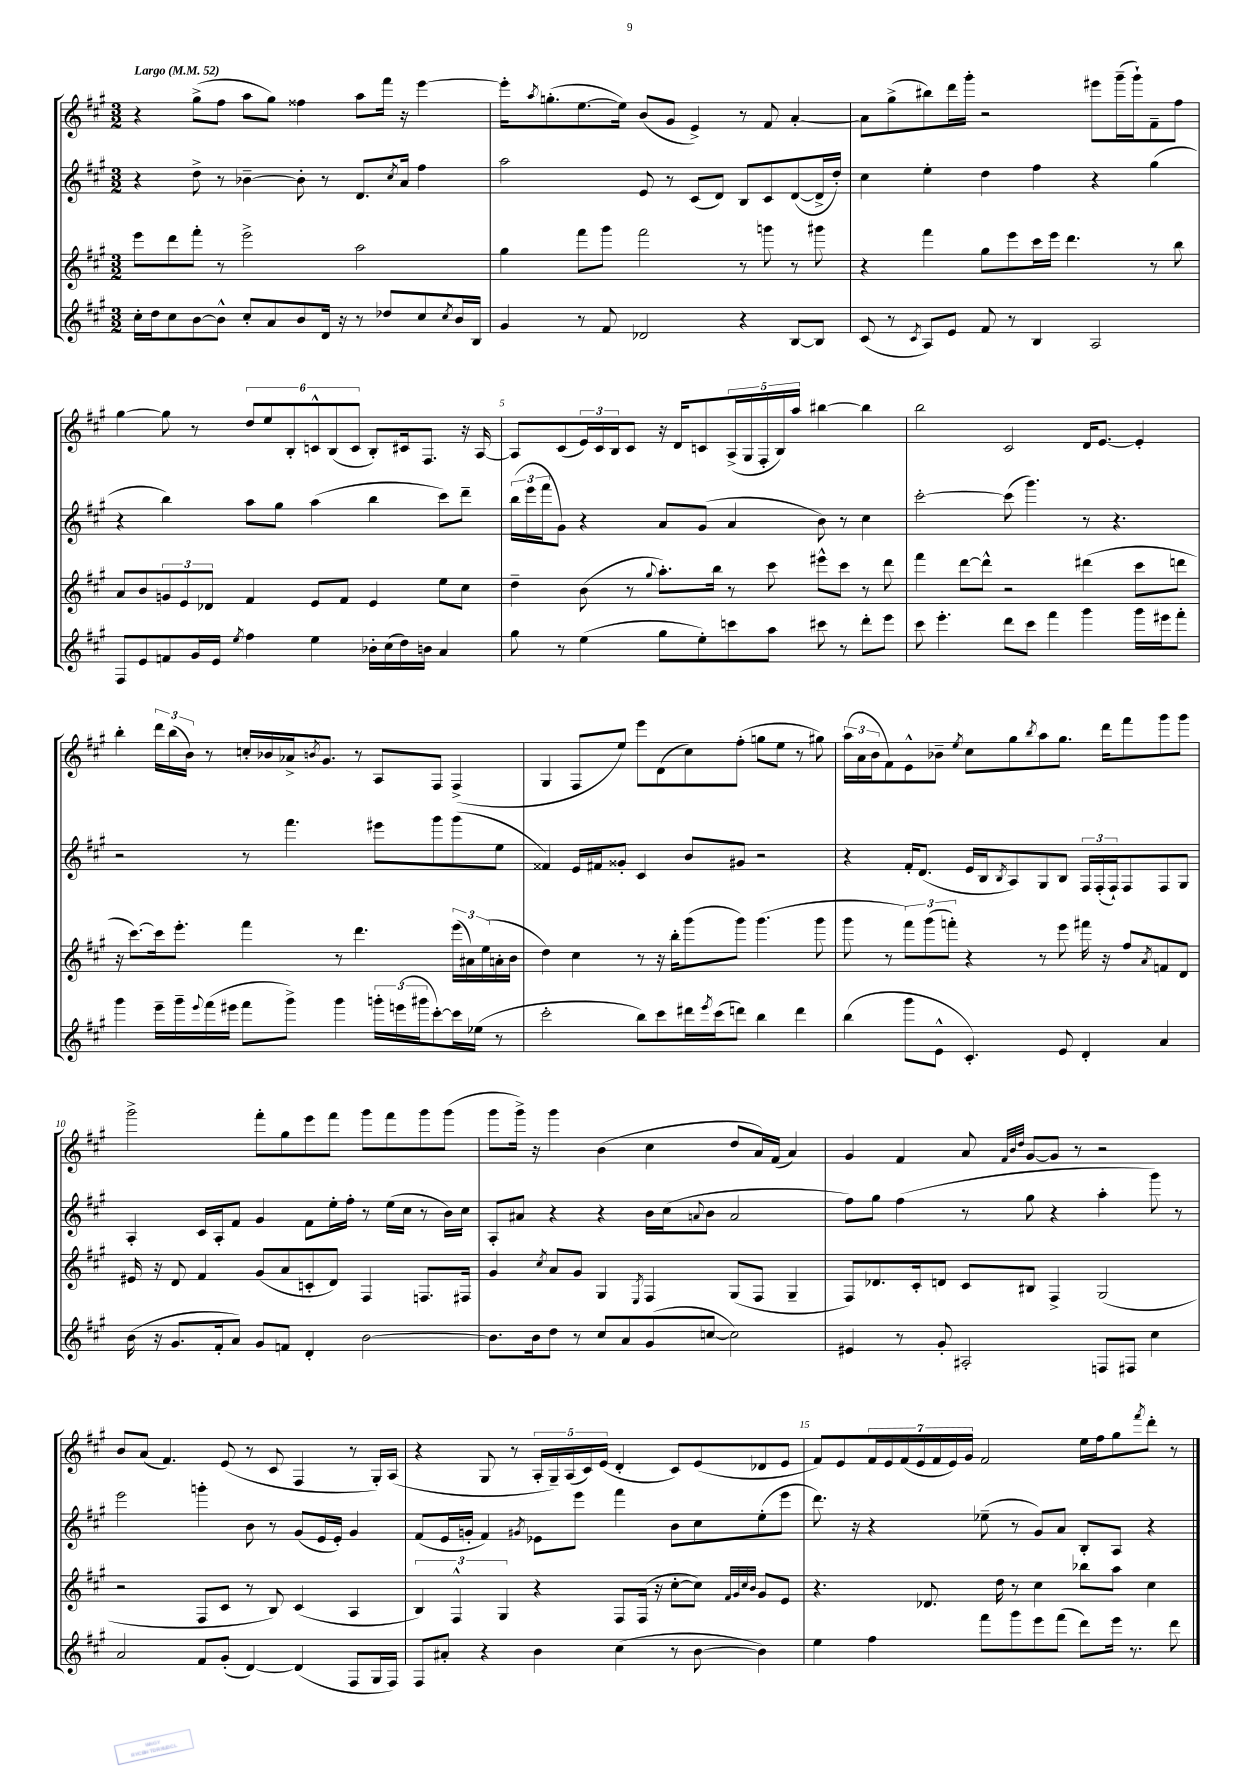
<<
\new StaffGroup <<
\new Staff = "s0" {
    \clef treble \key a \major \numericTimeSignature \time 3/2 \tempo "Largo" 4 = 52
    r4 gis''8->( fis''8 a''8 gis''8) fisis''4 a''8 fis'''16 r16 e'''4~ |
    e'''16-. \acciaccatura { a''8 } g''8.-.( e''8.~ e''16) b'8( gis'8 e'4->) r8 fis'8 a'4~-. |
    a'8 gis''8->( bis''8) d'''16 gis'''16-. r2 eis'''8 gis'''16--( gis'''16-!) fis'8-- fis''8 |
    gis''4~ gis''8 r8 \tuplet 6/4 { d''8 e''8 b8-. c'8-^ b8( c'8 } b8-.) cis'16 fis8. r16 a16~ |
    a8 cis'8( \tuplet 3/2 { e'16) cis'16 b16 } cis'8 r16 d'16 c'8 \tuplet 5/4 { a16->( gis16 fis16-. b16) a''16 } bis''4~ bis''4 |
    b''2 cis'2 d'16 e'8.~ e'4-. |
    b''4-. \tuplet 3/2 { d'''16 b''16( b'16) } r8 c''16-. bes'16 aes'16-> \acciaccatura { b'8 } gis'8. r8 a8 fis8 fis4->( |
    gis4 fis8 e''8) e'''8 d'8( cis''8) fis''8-.( g''8 e''8 r8 gis''8) |
    \tuplet 3/2 { a''16( a'16 b'16 } fis'8) e'8-^ bes'8-- \acciaccatura { e''8 } cis''8 gis''8 \acciaccatura { b''8 } a''8 gis''8. d'''16 fis'''8 gis'''8 gis'''8 |
    gis'''2-> fis'''8-. gis''8 e'''8 fis'''8 gis'''8 fis'''8 gis'''8 gis'''8( |
    gis'''8 gis'''16->) r16 gis'''4 b'4( cis''4 d''8 a'16) fis'16( a'4) |
    gis'4 fis'4 a'8 \grace { fis'32 b'32 d''32 } gis'8~ gis'8 r8 r2 |
    b'8 a'8( fis'4.) e'8( r8 cis'8 fis4 r8 gis16-.) a16( |
    r4 gis8 r8 \tuplet 5/4 { a16-. gis16--) a16( cis'16) e'16( } d'4-. cis'8) e'8( des'8 e'8 |
    fis'8) e'8 \tuplet 7/4 { fis'16 e'16 fis'16( e'16 fis'16 e'16) gis'16 } fis'2 e''16 fis''16 gis''8 \acciaccatura { fis'''8 } d'''8-. r8 \bar "|." |
}
\new Staff = "s1" {
    \clef treble \key a \major \numericTimeSignature \time 3/2
    r4 d''8-> r8 bes'4~-- bes'8-. r8 d'8. \acciaccatura { cis''8 } a'16 fis''4 |
    a''2 e'8 r8 cis'8( d'8) b8 cis'8 d'8~( d'16-> d''16-.) |
    cis''4 e''4-. d''4 fis''4 r4 gis''4( |
    r4 b''4) a''8 gis''8 a''4( b''4 cis'''8) d'''8-- |
    \tuplet 3/2 { b''16( e'''16 fis'''16 } gis'8) r4 a'8 gis'8( a'4 b'8) r8 cis''4 |
    cis'''2~-. cis'''8( gis'''4.) r8 r4. |
    r2 r8 fis'''4. eis'''8 gis'''8 gis'''8( e''8 |
    fisis'4) e'16 fis'16 gisis'8-. cis'4 b'8 gis'8 r2 |
    r4 fis'16-. d'8.( e'16 b16 \acciaccatura { b8 } a8) gis8 b8 \tuplet 3/2 { fis16 fis16-.( fis16-!) } fis8 fis8 gis8 |
    a4-. cis'16 a16-. fis'8 gis'4 fis'8 e''16-. fis''16-. r8 e''16( cis''16 r8 b'16) cis''16 |
    a8-. ais'8 r4 r4 b'16 cis''16( \appoggiatura { a'8 } b'8 a'2 |
    fis''8) gis''8 fis''4( r8 gis''8 r4 a''4-. gis'''8) r8 |
    e'''2 g'''4-. b'8 r8 gis'8( e'16 e'16-.) gis'4 |
    fis'8( e'16 g'16-. fis'4) \acciaccatura { gis'8 } ees'8 e'''8 fis'''4 b'8 cis''8 e''8-.( e'''8 |
    d'''8.) r16 r4 ees''8--( r8 gis'8) a'8 b8-. a8 r4 \bar "|." |
}
\new Staff = "s2" {
    \clef treble \key a \major \numericTimeSignature \time 3/2
    e'''8 d'''8 fis'''8-. r8 e'''2-> a''2 |
    gis''4 fis'''8 gis'''8 fis'''2 r8 g'''8 r8 gis'''8 |
    r4 fis'''4 gis''8 e'''8 cis'''16 e'''16 d'''4. r8 b''8 |
    a'8 b'8 \tuplet 3/2 { g'8 e'8 des'8 } fis'4 e'8 fis'8 e'4 e''8 cis''8 |
    d''4-- b'8( r8 \appoggiatura { gis''8 } a''8.-.) b''16 r8 cis'''8 eis'''8-^ cis'''8 r8 d'''8 |
    fis'''4 d'''8~ d'''8-^ r2 dis'''4( cis'''8 d'''8 |
    r16 cis'''8.~) cis'''16 e'''8.-. fis'''4 r8 d'''4. \tuplet 3/2 { e'''16( ais'16) e''16( } a'16-. b'16 |
    d''4) cis''4 r8 r16 b''16-. gis'''8( gis'''8) gis'''4.( gis'''8 |
    gis'''8 r8 \tuplet 3/2 { fis'''8) gis'''8( f'''8-.) } r4 r8 e'''8 fis'''16 r16 fis''8 \acciaccatura { a'8 } f'8 d'8 |
    eis'16 r16 d'8 fis'4 gis'8( a'8 c'8-. d'8) fis4 f8. fis16 |
    gis'4 \acciaccatura { cis''8 } a'8 gis'8 gis4 \acciaccatura { e8 } fis4 gis8( fis8 gis4-- |
    fis8) des'8. cis'16-. d'8 cis'8 bis8 fis4-> gis2( |
    r2 fis8 cis'8 r8 b8) cis'4( a4 |
    \tuplet 3/2 { b4) fis4-^ gis4 } r4 fis8 fis16( r16 cis''8~-. cis''8) \grace { fis'32 gis'32 cis''32 b'32 } gis'8 e'8 |
    r4. des'8. d''16 r8 cis''4 bes''8 a''8 cis''4 \bar "|." |
}
\new Staff = "s3" {
    \clef treble \key a \major \numericTimeSignature \time 3/2
    cis''16-. d''16 cis''8 b'8~ b'8-^ cis''8-. a'8 b'8 d'16 r16 r8 des''8 cis''8 \acciaccatura { cis''8 } b'16 b16 |
    gis'4 r8 fis'8 des'2 r4 b8~ b8 |
    cis'8( r8 \acciaccatura { cis'8 } a8) e'8 fis'8 r8 b4 a2 |
    fis8 e'8 f'8 gis'16 e'16 \acciaccatura { e''8 } fis''4 e''4 bes'16-. cis''16( d''16) b'16 a'4 |
    gis''8 r8 e''4( gis''8 e''8-.) c'''8 a''8 cis'''8 r8 d'''8-. e'''8 |
    cis'''8 e'''4.-. d'''8 cis'''8 fis'''4 gis'''4 gis'''16 eis'''16 fis'''8-. |
    gis'''4 e'''16-- gis'''16-- \appoggiatura { e'''8 } fis'''16( eis'''16 fis'''8 gis'''8->) gis'''4 \tuplet 3/2 { g'''16-. e'''16( gis'''16 } cis'''8~-.) cis'''16 ees''16( r8 |
    cis'''2-. b''8) cis'''8 dis'''16 \acciaccatura { e'''8 } cis'''16( d'''8) b''4 d'''4 |
    b''4( gis'''8 e'8-^ cis'4.-.) e'8 d'4-. a'4 |
    b'16( r16 gis'8. fis'16-. a'8) gis'8 f'8 d'4-. b'2~ |
    b'8. b'16 d''8 r8 cis''8 a'8 gis'8( c''8~ c''2) |
    eis'4 r8 gis'8-. ais2-. f8 fis8 cis''4 |
    a'2 fis'8 gis'8-.( d'4~) d'4( fis8 gis16 fis16) |
    fis8 ais'8-. r4 b'4 cis''4( r8 b'8~ b'4) |
    e''4 fis''4 fis'''8 gis'''8 e'''8 fis'''8( d'''8) e'''16 r8. d'''8 \bar "|." |
}
>>
>>
\layout { \context { \Score \override BarNumber.break-visibility = ##(#f #t #t) barNumberVisibility = #(every-nth-bar-number-visible 5) } }
